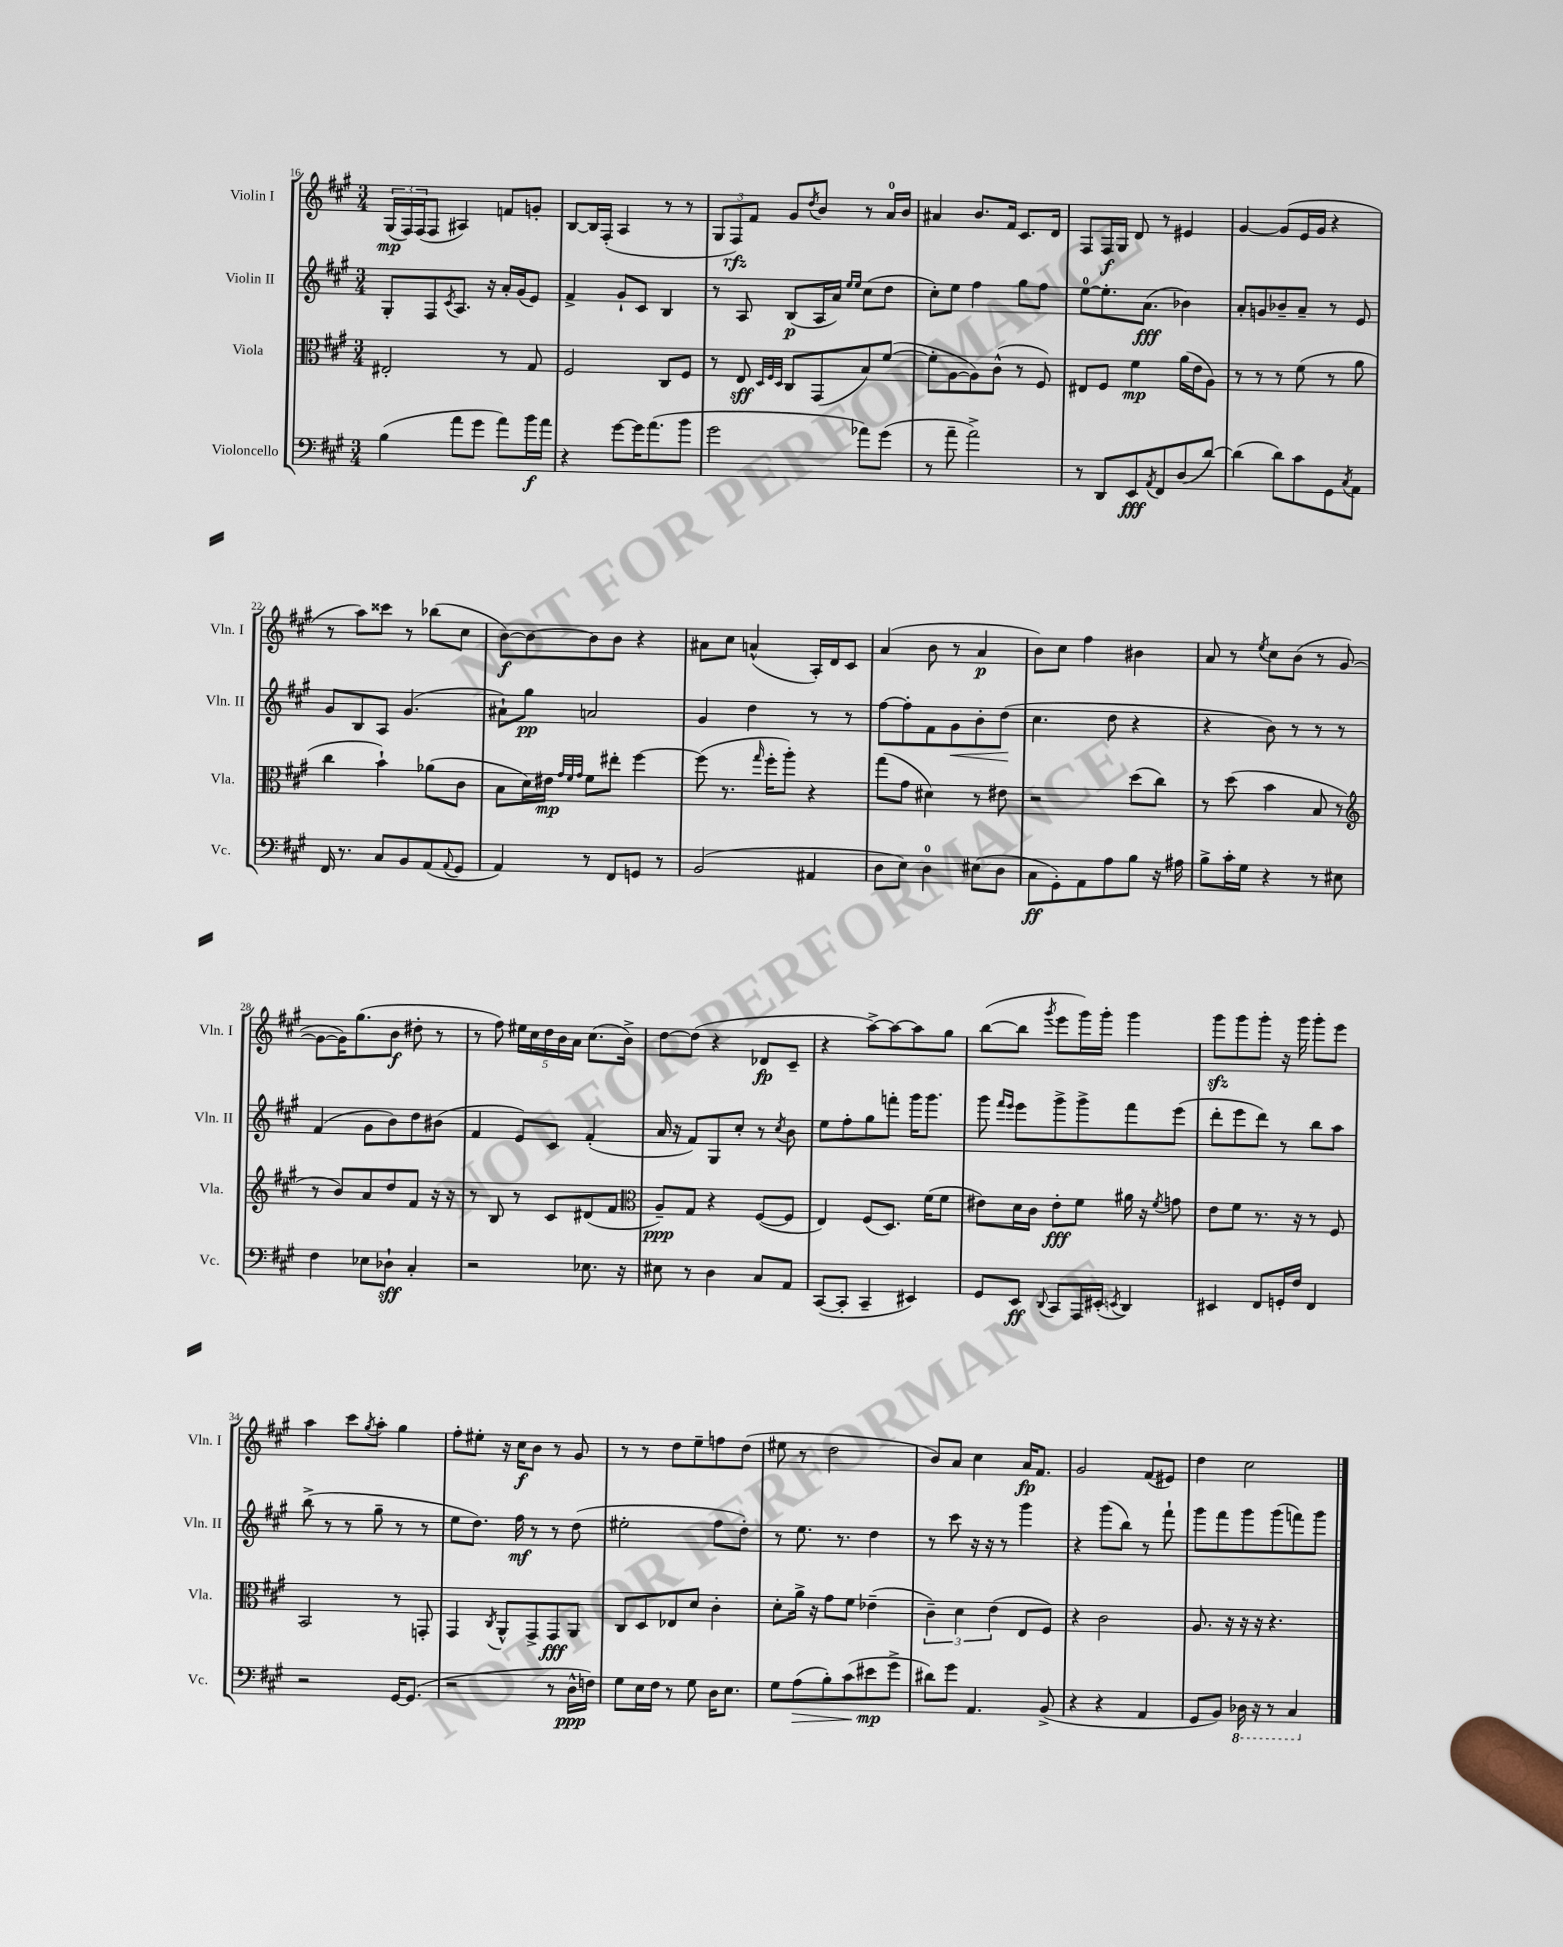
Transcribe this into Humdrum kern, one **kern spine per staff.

**kern	**kern	**kern	**kern
*staff4	*staff3	*staff2	*staff1
*clefF4	*clefC3	*clefG2	*clefG2
*k[f#c#g#]	*k[f#c#g#]	*k[f#c#g#]	*k[f#c#g#]
*M3/4	*M3/4	*M3/4	*M3/4
(4B\	2E#'/	8G#'/L	(24G#/LL
.	.	.	24F#/)
.	.	.	(24F#/J
.	.	8F#/	8F#/J
.	.	8qc#/	.
8a\L	.	8.A/J	4A#/)
8g#\J	.	.	.
.	.	16r	.
8a\L)	8r	16a'/LL	8f/L
.	.	(16g#/J	.
16b\L	8G#/	8e/J)	8g'/J
16a\JJ	.	.	.
=	=	=	=
4r	2F#/	4f#^/	[8B/L
.	.	.	16B/]L
.	.	.	(16F#'/JJ
[8g#\L	.	8g#`/L	4A/
16g#\]K	.	8c#/J	.
(8.a\	.	.	.
.	8C#/L	4B/	8r
8b\J	8F#/J	.	8r
=	=	=	=
2g#\	8r	8r	12G#/L
.	.	.	12F#/)
.	8E/	8A/	.
.	.	.	12f#/J
.	32qqD/LLL	.	.
.	32qqF#/	.	.
.	32qqD/JJJ	.	.
.	8C#/L	(8B/L	8g#/L
.	.	.	8qdd/
.	(8GG#/	16A/L	8b/J
.	.	16a/JJ)	.
.	.	16qqee/LL	.
.	.	16qqee/JJ	.
8a-\L)	8B/)	(8cc#\L	8r
(8g#\J	([8f#/J	8dd\J	16a/LL
.	.	.	16b/JJ
=	=	=	=
8r	8f#'\]L	8cc#'\L)	4a#/
8a~\	[8A\	8ee\J	.
2a^\)	8A\])	4ff#\	8.b/L
.	(8c#^^\J	.	.
.	.	.	16f#/Jk
.	8r	8gg#\L	8.c#/L
.	8F#/)	8ff#\J	.
.	.	.	16d/Jk
=	=	=	=
8r	8E#/L	[8ee\L	8F#/L
8DD/L	8F#/J	8.ee'\]	16F#/L
.	.	.	16G#/JJ
8EE/	4f#\	.	8d/
.	.	(8.a\J	.
8qAA/	.	.	.
8FF#/	.	.	8r
(8D/	(16a\LL	4b-\)	4e#/
.	16e\J	.	.
[8d/J)	8A\J)	.	.
=	=	=	=
(4d\]	8r	8a'/L	[4g#/
.	8r	8g/	.
8d\L)	8r	8b-~/	(8g#/]L
8c#\	(8f#\	8a~/J	16e/L
.	.	.	16g#/JJ
8GG#\	8r	8r	4r
8qC#/	.	.	.
8AA\J	8a\	8e/	.
=	=	=	=
16FF#/	4cc#\	8g#/L	8r
8.r	.	.	.
.	.	8B/	8aa\L)
8C#/L	4b`\)	8A/J	8ccc##\J
8BB/	.	(4.g#/	8r
(8AA/	(8a-\L	.	(8bb-\L
8qqAA/	.	.	.
8GG#/J	8c#\J	.	8cc#\J
=	=	=	=
4AA/)	8B\L	8a#`\L)	[8b\L)
.	16d\L)	8gg#\J	8b\_
.	16e#\JJ	.	.
.	32qqg#/LLL	.	.
.	32qqf#/	.	.
.	32qqg#/JJJ	.	.
8r	8f#\L	2a/	8b\]
8FF#/L	8ee#'\J	.	8b\J
8GG/J	[4ff#\	.	4r
8r	.	.	.
=	=	=	=
(2BB/	(8ff#\]	4g#/	8a#\L
.	8.r	.	8cc#\J
.	.	4dd\	(4a^^/
.	16qqgg#/	.	.
.	16ff#'\LK	.	.
.	8aa'\J)	.	.
4AA#/	4r	8r	16A'/LL)
.	.	.	16d/J
.	.	8r	8c#/J
=	=	=	=
8D\L	(8gg#\L	[8ff#\L	(4a/
8E\J)	8g#\J	8ff#'\]	.
4D\	4d#\)	8f#\	8b\
.	.	8g#\	8r
(8E#\L	8r	8b'\	4a/
8D\J	8e#\	(8dd\J	.
=	=	=	=
8C#\L	2r	4.cc#\	8b\L)
8GG#'\)	.	.	8cc#\J
8AA\	.	.	4ff#\
8A\	.	8dd\	.
8B\J	(8dd\L	4r	4b#\
16r	8cc#\J)	.	.
16A#\	.	.	.
=	=	=	=
8B^\L	8r	4r	8a/
16c#'\L	(8dd\	.	8r
16G#\JJ	.	.	.
.	.	.	8qee/
4r	4b\	8b\)	8cc#\L
.	.	8r	(8b\J
8r	8B/	8r	8r
8E#\	8r	8r	[8g#/
=	=	=	=
*	*clefG2	*	*
4F#\	8r	(4f#/	8g#\_L
.	8b/L)	.	16g#\]K)
.	.	.	(8.gg#\
8E-\L	8a/	8g#\L	.
8D-`\J	8dd/	8b\)	8b\J
4C#'/	8f#/J	8dd\	8dd#'\
.	16r	(8b#\J	8r
.	16r	.	.
=	=	=	=
2r	8r	4f#/	8r
.	8B/	.	8ff#\)
.	8r	8e/L)	20ee#\LL
.	.	.	20cc#\
.	.	.	20dd\
.	8c#/L	8c#/J	.
.	.	.	20b\
.	.	.	20a\JJ
8.E-\	(8d#/	(4f#'/	(8.cc#\L
.	8f#/J	.	.
16r	.	.	16b^\Jk)
=	=	=	=
*	*clefC3	*	*
8E#\	8A~/L)	16a/	[8dd\L
.	.	16r	.
8r	8G#/J	8f#/L)	(8dd\]J
4D\	4r	8G#/	4r
.	.	8cc#'/J	.
8C#/L	([8F#/L	8r	8d-/L
.	.	8qcc#/	.
8AA/J	8F#/]J	8b\	8c#~/J
=	=	=	=
([8CC#/L	4E/)	8ee\L	4r
8CC#'/]J	.	8ff#'\	.
4CC#~/	(8F#/L	8gg#\	[8aa^\L)
.	8.D/J)	8fff'\J	8aa\_
4EE#/)	.	16ggg#\LK	8aa\]
.	(16f#\LK	8.ggg#\J	.
.	8f#\J	.	8gg#\J
=	=	=	=
8GG#/L	8e#\L)	8ggg#\	([8bb\L
.	.	16qqfff#/LL	.
.	.	16qqeee/JJ	.
8EE/J	16d\L	8eee\L	8bb\]J
.	16c#\JJ	.	.
8qqDD/	.	.	8qggg#/
8CC#/L	8e#'\L	8ggg#^\	8eee\L
16AAA/L	8f#\J	8ggg#^\	16ggg#\L)
(16EE#'/JJ	.	.	16ggg#'\JJ
8qEE/	.	.	.
4DD/)	16a#\	8fff#\	4ggg#\
.	16r	.	.
.	8qf#/	.	.
.	8g\	(8eee\J	.
=	=	=	=
4EE#/	8e\L	8ddd'\L	8ggg#\L
.	8f#\J	8eee\	8ggg#\
8FF#/L	8.r	8ddd\J)	8ggg#'\J
16GG'/L	.	8r	16r
16F#/JJ	16r	.	16ggg#\
4FF#/	8r	8bb\L	8ggg#'\L
.	8F#/	8aa\J	8eee\J
=	=	=	=
2r	2BB/	(8bb^\	4aa\
.	.	8r	.
.	.	8r	8ccc#\L
.	.	.	8qgg#/
.	.	8gg#~\	8aa'\J
[16GG#/LK	8r	8r	4gg#\
(8.GG#/]J	.	.	.
.	8GG'/	8r	.
=	=	=	=
2r	4GG#/	8ee\L	8ff#'\L
.	.	8.dd\J)	8ee#'\J
.	8qC#/	.	.
.	8AA^^/L	.	16r
.	.	16ff#\	16cc#\LK
.	8GG#^/	8r	8b\J
8r	8GG#/	8r	8r
16D^^\LL	8AA/J	(8dd\	8g#/
16F\JJ)	.	.	.
=	=	=	=
8G#\L	8C#/L	2ee#'\	8r
16E\L	8D/	.	8r
16F#\JJ	.	.	.
8r	8E-/	.	8dd\L
8G#\	8d/J	.	8ee~\
16D\LK	4c#'\	8ff#\L	8ff\
8.E\J	.	.	.
.	.	8dd'\J)	(8dd\J
=	=	=	=
8G#\L	8d'\L	8r	8ee#\
(8A\	16a^\Jk	8.ee\	8r
.	16r	.	.
8B'\)	8g#\L	.	2dd\
.	.	8.r	.
(8c#\	8f#\J	.	.
8e#\	(4e-~\	4dd\	.
8g#^\J	.	.	.
=	=	=	=
8d#\L)	6c#~\)	8r	8b/L)
8g#\J	.	8ccc#\	8a/J
.	6d\	.	.
4.AA/	.	16r	4cc#\
.	.	16r	.
.	(6e\	.	.
.	.	8r	.
.	8E/L	4ggg#\	16a/LK
.	.	.	8.f#/J
(8BB^/	8F#/J)	.	.
=	=	=	=
4r	4r	4r	2g#/
4r	2c#\	(8ggg#\L	.
.	.	8bb\J)	.
4AA/	.	8r	(8f#/L
.	.	8fff#`\	8e#/J)
=	=	=	=
8GG#/L	8.A/	8ggg#\L	4dd\
8BB/J)	.	8fff#\	.
.	16r	.	.
16DD-\	16r	8ggg#\	2cc#\
16r	16r	.	.
8r	4.r	(8ggg#\	.
4CC#/	.	8fff\)	.
.	.	8ggg#\J	.
==	==	==	==
*-	*-	*-	*-
